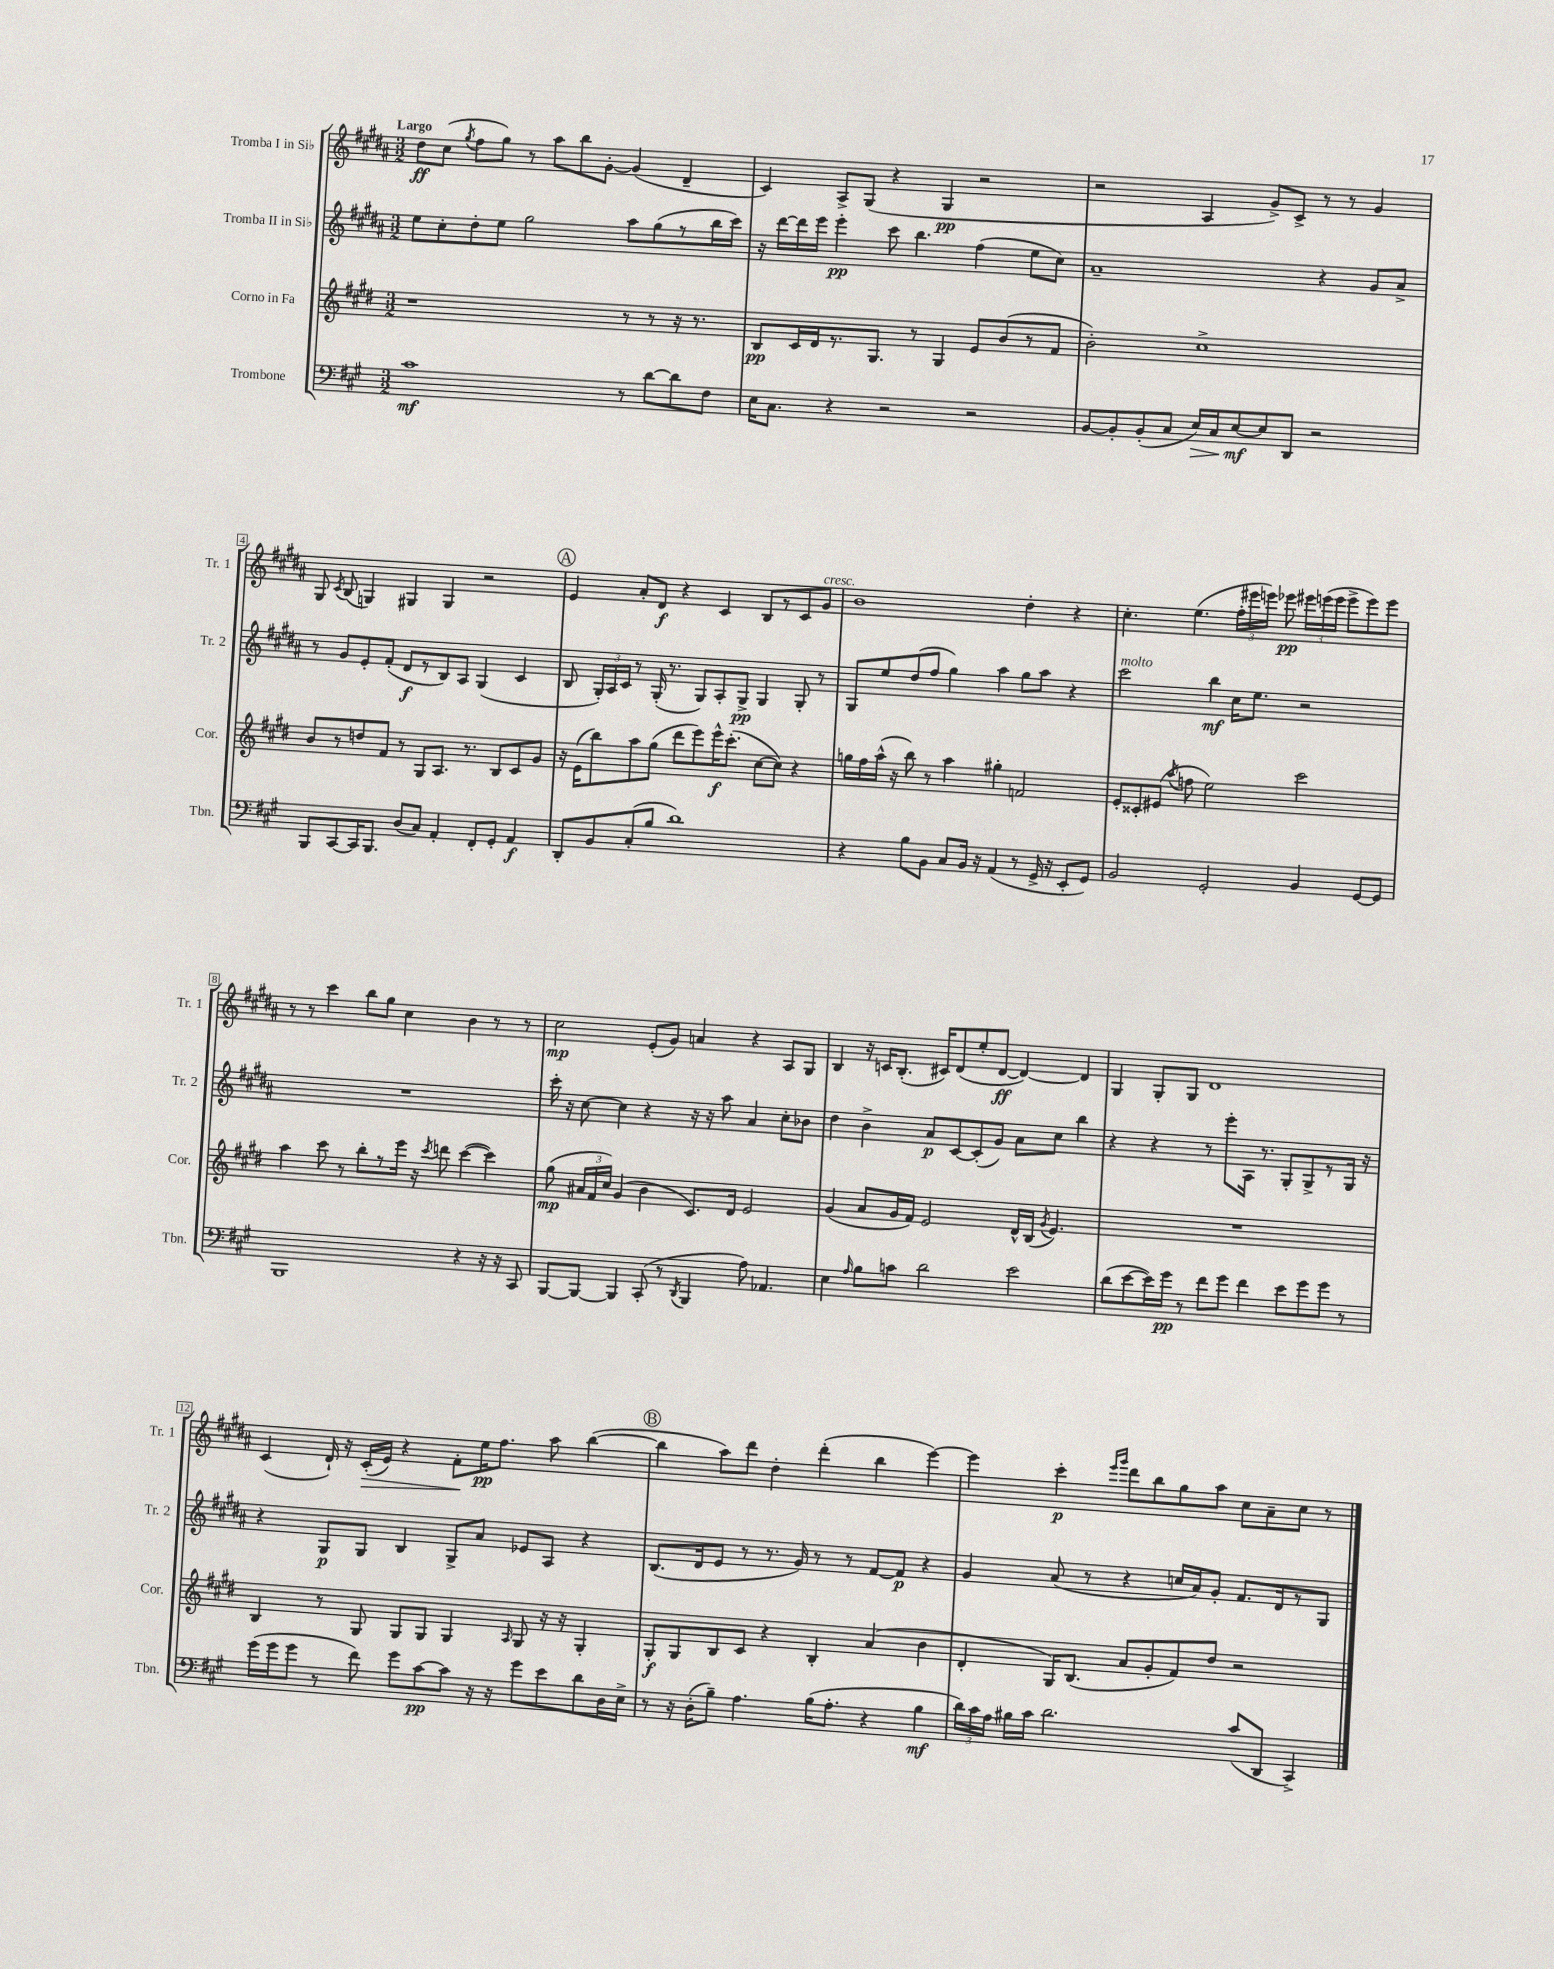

**kern	**kern	**kern	**kern
*staff4	*staff3	*staff2	*staff1
*clefF4	*clefG2	*clefG2	*clefG2
*k[f#c#g#]	*k[f#c#g#d#]	*k[f#c#g#d#a#]	*k[f#c#g#d#a#]
*M3/2	*M3/2	*M3/2	*M3/2
1c#	1r	8ee	8dd#
.	.	8cc#'	(8cc#
.	.	.	8qgg#
.	.	8dd#'	8ff#
.	.	8ee	8gg#)
.	.	2gg#	8r
.	.	.	8aa#
.	.	.	8bb
.	.	.	[8g#'
8r	8r	8aa#	(4g#]
[8d	8r	(8gg#	.
8d]	16r	8r	4d#~
.	8.r	.	.
8F#	.	16bb	.
.	.	16ccc#)	.
=	=	=	=
16E	8B	16r	4c#)
8.C#	.	[16ddd#	.
.	16c#	16ddd#]	.
.	16d#	16eee	.
4r	8.r	4eee'	8A#^
.	.	.	(8G#
.	8.G#	.	.
2r	.	8ccc#	4r
.	8r	4.bb	.
.	4G#	.	4G#
2r	8e	(4ff#	2r
.	(8b	.	.
.	8r	8ee	.
.	8f#	8cc#)	.
=	=	=	=
[8BB	2b')	1a#~	2r
8BB']	.	.	.
(8BB'	.	.	.
8C#	.	.	.
16E)	1cc#^	.	4A#
16C#	.	.	.
[8E	.	.	.
8E]	.	.	8g#^)
8DD	.	.	8c#^
2r	.	4r	8r
.	.	.	8r
.	.	8g#	4g#
.	.	8a#^	.
=	=	=	=
8BBB	8b	8r	8G#
.	.	.	8qc#
[8CC#	8r	8g#	(8B
16CC#]	8dd	8e'	4G)
8.BBB	.	.	.
.	8f#	(8f#'	.
(8D	8r	8d#	4G#
8C#)	8G#	8r	.
4AA'	8.A	8B)	4G#
.	.	8A#	.
.	8.r	.	.
8FF#'	.	(4G#	2r
8GG#'	8B	.	.
4AA	8c#	4c#	.
.	8g#	.	.
=	=	=	=
8DD'	16r	8B	4e
.	(16e	.	.
8BB	8bb)	24G#')	.
.	.	24A#	.
.	.	24c#	.
(8C#'	8aa	8r	8a#'
8B	(8gg#	(16G#'	8d#
.	.	8.r	.
1d)	8ddd#	.	4r
.	8eee)	8G#)	.
.	16eee^^	8A#'	4c#
.	(8.ccc#'	.	.
.	.	8G#^	.
.	[8cc#	4G#	8B
.	8cc#])	.	8r
.	4r	8G#'	8c#
.	.	8r	8g#
=	=	=	=
4r	16gg	8G#	1b
.	16ff#	.	.
.	(16aa^^	8ee	.
.	16r	.	.
8B	8bb)	(8dd#	.
8BB	8r	8ff#	.
8C#	4aa	4gg#)	.
16BB	.	.	.
16r	.	.	.
(4AA	4gg#'	4aa#	.
8r	2f	8gg#	4dd#'
16GG#^	.	8aa#	.
16r	.	.	.
8EE'	.	4r	4r
8GG#)	.	.	.
=	=	=	=
2BB	8e'	2ccc#	4.cc#'
.	8c##'	.	.
.	(8e#	.	.
.	8qaa	.	.
.	8ff	.	(4.ee
2GG#'	2ee)	4bb	.
.	.	16cc#	24ff#'
.	.	.	24eee#
.	.	8.ee	.
.	.	.	24eee)
.	.	.	8eee-
4BB	2ccc#	2r	24eee#
.	.	.	(24eee
.	.	.	24eee
.	.	.	8eee^
[8GG#	.	.	8eee)
8GG#]	.	.	8eee
=	=	=	=
1BBB	4aa	1.r	8r
.	.	.	8r
.	8ccc#	.	4ccc#
.	8r	.	.
.	8bb'	.	8bb
.	8r	.	8gg#
.	16eee	.	4cc#
.	16r	.	.
.	8qccc#	.	.
.	8ddd	.	.
4r	([4ccc#	.	4b
16r	4ccc#])	.	8r
16r	.	.	.
8CC#	.	.	8r
=	=	=	=
[8BBB	(8gg#	16ccc#'	2cc#
.	.	16r	.
8BBB_	24a#	[8cc#	.
.	24f#	.	.
.	24cc#)	.	.
4BBB]	(4g#	4cc#]	.
(8CC#'	4b	4r	(8e'
8r	.	.	8g#)
8qDD	.	.	.
4BBB	8.c#)	16r	4a
.	.	16r	.
.	.	8aa#	.
.	16d#	.	.
8A)	2e	4a#	4r
4.AA-	.	.	.
.	.	8cc#'	8A#
.	.	8b-	8G#
=	=	=	=
4E	(4g#	4dd#	4B
16qqA	.	.	.
8B	8a	4b^	16r
.	.	.	16c
8c	16g#	.	(8.B'
.	16f#)	.	.
2d	2e	8a#	.
.	.	.	16c#)
.	.	[8c#	(8d#
.	.	(8c#']	8ee'
.	.	8g#)	[8d#
2e	16d#^^	8a#	4d#_)
.	(16B	.	.
.	8qg#	.	.
.	4.e)	8cc#	.
.	.	4bb	4d#]
=	=	=	=
(8d	1.r	4r	4G#
[8e	.	.	.
16e])	.	4r	8G#'
16g#	.	.	.
8r	.	.	8G#
8f#	.	8r	1d#
8g#	.	8eee'	.
4f#	.	16A#	.
.	.	8.r	.
8e	.	8G#'	.
8g#	.	8G#^	.
8g#	.	8r	.
8r	.	16G#	.
.	.	16r	.
=	=	=	=
(16g#	4B	4r	(4c#
16g#	.	.	.
8g#	.	.	.
8r	8r	8G#	16d#`)
.	.	.	16r
8f#)	8G#	8G#	(16c#'
.	.	.	16e)
8g#	8G#	4B	4r
[8c#	8G#	.	.
8c#]	4G#	8G#^	8f#'
16r	.	8a#	16ee
16r	.	.	8.ff#
.	16qqA	.	.
8g#	8G#	8e-	.
8e	16r	8A#	8aa#
.	16r	.	.
8d	4G#'	4r	([4bb
16D	.	.	.
16E^	.	.	.
=	=	=	=
8r	8G#'	(8.B	4bb]
16r	8G#	.	.
(16D'	.	16d#	.
8B~)	8B	8e	8aa#)
4.A	8c#	8r	8ddd#
.	4r	8.r	4dd#'
.	.	16g#)	.
(16B	4B'	8r	(4ddd#'
8.A'	.	.	.
.	.	8r	.
4r	(4a	[8f#	4bb
.	.	8f#]	.
4B	4b	4r	[4eee)
=	=	=	=
24d)	4d#'	4g#	4eee]
24c#	.	.	.
24A	.	.	.
16B#	.	.	.
16c#	.	.	.
2.d	16G#)	(8a#	4ccc#'
.	(8.B	.	.
.	.	8r	.
.	.	.	16qqeee
.	.	.	16qqggg#
.	8a	4r	8ddd#
.	8g#'	.	8bb
.	8f#)	16cc	8gg#
.	.	16a#)	.
.	8dd#	8g#'	8aa#
(8c#	2r	8.f#	8cc#
8DD	.	.	8a#~
.	.	16d#	.
4CC#^)	.	8r	8cc#
.	.	8G#	8r
==	==	==	==
*-	*-	*-	*-
